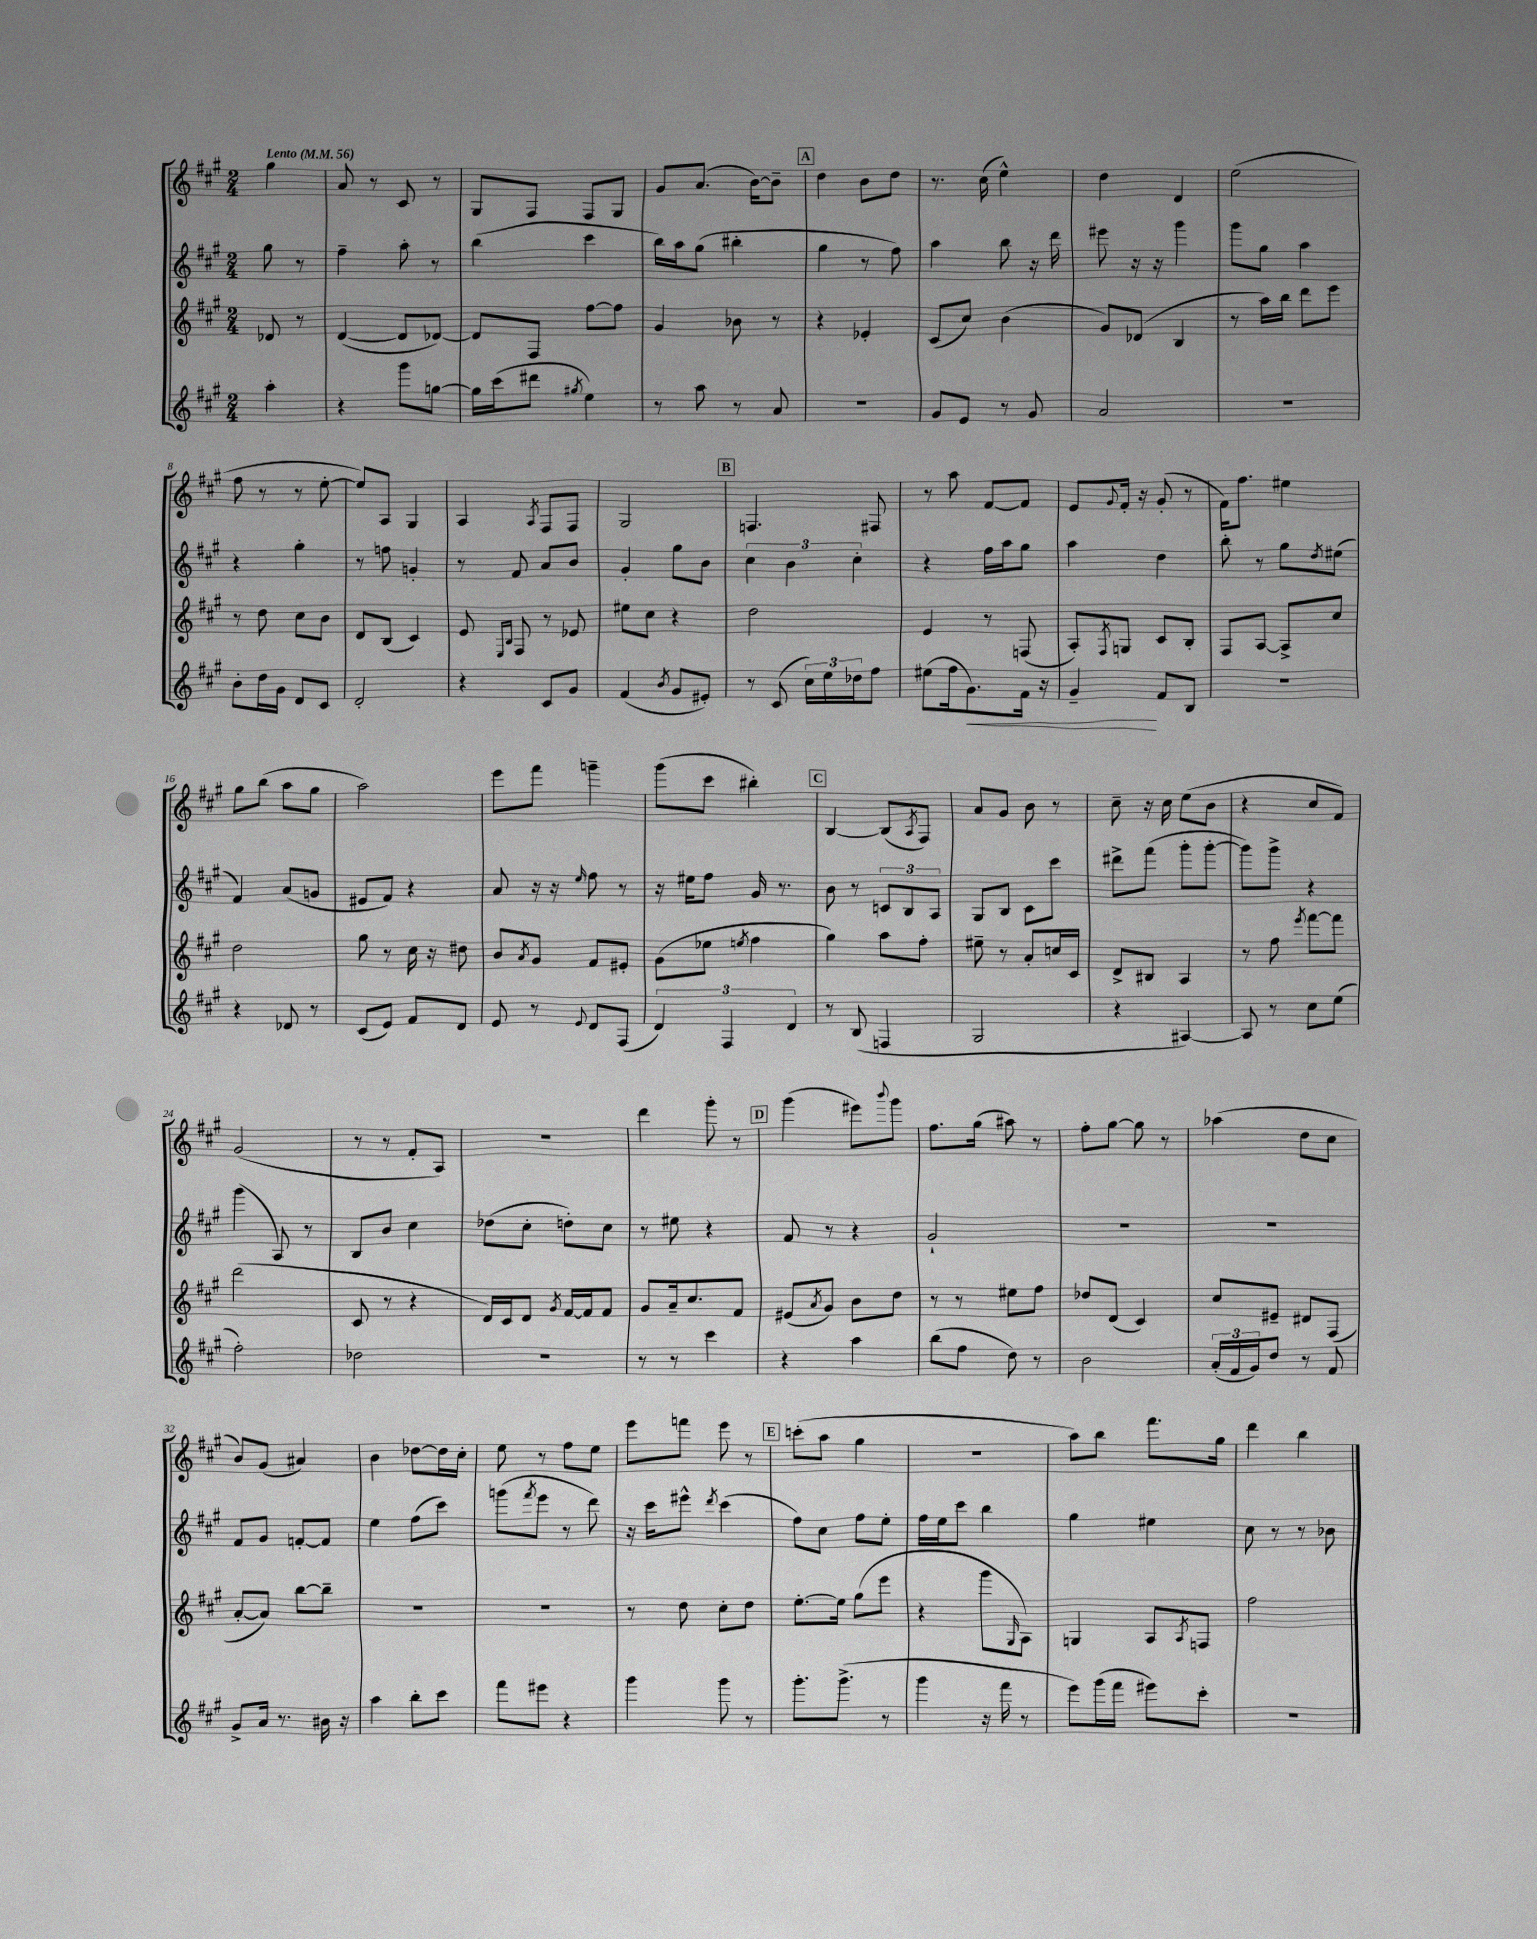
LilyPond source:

<<
\new StaffGroup <<
\new Staff = "s0" {
    \clef treble \key a \major \numericTimeSignature \time 2/4 \partial 4 \tempo "Lento" 4 = 56
    gis''4 |
    a'8 r8 cis'8 r8 |
    gis8 fis8 fis8 gis8 |
    gis'8 a'8.( b'16~) b'8-- |
    \mark \markup { \box "A" } d''4 b'8 d''8 |
    r8. cis''16( e''4-^) |
    d''4 d'4 |
    e''2( |
    fis''8 r8 r8 e''8~-. |
    e''8) a8 gis4 |
    a4 \acciaccatura { a8 } fis8 fis8 |
    gis2 |
    \mark \markup { \box "B" } f4. fis8 |
    r8 a''8 fis'8~ fis'8 |
    e'8 \appoggiatura { gis'8 } fis'16-. r16 gis'8-.( r8 |
    fis'16) fis''8. eis''4 |
    gis''8 b''8( a''8 gis''8 |
    a''2) |
    e'''8 fis'''8 g'''4-- |
    gis'''8( cis'''8 bis''4-.) |
    \mark \markup { \box "C" } b4~ b8( \acciaccatura { a8 } fis8) |
    a'8 gis'8 b'8 r8 |
    cis''8-- r16 cis''16 e''8( b'8 |
    r4 cis''8 fis'8) |
    gis'2( |
    r8 r8 fis'8-. a8) |
    R2 |
    d'''4 gis'''8-. r8 |
    \mark \markup { \box "D" } gis'''4( eis'''8) \appoggiatura { b'''8 } gis'''8 |
    fis''8. gis''16( ais''8) r8 |
    fis''8-. gis''8~ gis''8 r8 |
    aes''4( d''8 cis''8 |
    b'8) gis'8( ais'4) |
    b'4 des''8~ des''16 cis''16-. |
    e''8 r8 fis''8 e''8 |
    e'''8 f'''8 e'''8 r8 |
    \mark \markup { \box "E" } c'''8-.( a''8 gis''4 |
    r2 |
    a''8) b''8 fis'''8. gis''16 |
    d'''4 b''4 \bar "|." |
}
\new Staff = "s1" {
    \clef treble \key a \major \numericTimeSignature \time 2/4 \partial 4
    gis''8 r8 |
    fis''4-- a''8-. r8 |
    b''4( cis'''4 |
    b''16) a''16 gis''8( bis''4-. |
    \mark \markup { \box "A" } gis''4 r8 fis''8) |
    a''4 b''8 r16 d'''16 |
    eis'''8 r16 r16 gis'''4 |
    gis'''8 gis''8 a''4 |
    r4 gis''4-. |
    r8 f''8 g'4-. |
    r8 fis'8 a'8 b'8 |
    gis'4-. gis''8 b'8 |
    \mark \markup { \box "B" } \tuplet 3/2 { cis''4 b'4 cis''4-. } |
    r4 fis''16 a''16 gis''8 |
    a''4 d''4 |
    b''8-. r8 gis''8 \acciaccatura { d''8 } eis''8( |
    fis'4) a'8( g'8 |
    eis'8 fis'8) r4 |
    a'8 r16 r16 \grace { e''16 } fis''8 r8 |
    r16 eis''16 fis''8 gis'16 r8. |
    \mark \markup { \box "C" } b'8 r8 \tuplet 3/2 { c'8 b8 a8 } |
    gis8 b8 cis'8 cis'''8 |
    dis'''8-> fis'''8( gis'''8-. gis'''8~-. |
    gis'''8) gis'''8-> r4 |
    gis'''4( a8) r8 |
    b8 b'8 cis''4 |
    des''8( cis''8-. d''8-.) cis''8 |
    r8 eis''8 r4 |
    \mark \markup { \box "D" } fis'8 r8 r4 |
    gis'2-! |
    r2 |
    r2 |
    fis'8 gis'8 f'8~-. f'8 |
    e''4 fis''8( cis'''8) |
    g'''8( \acciaccatura { fis'''8 } e'''8 r8 d'''8) |
    r16 cis'''16 eis'''8-^ \acciaccatura { d'''8 } cis'''4( |
    \mark \markup { \box "E" } fis''8) cis''8 fis''8 e''8-. |
    fis''16 e''16 cis'''8 b''4 |
    gis''4 eis''4 |
    cis''8 r8 r8 bes'8 \bar "|." |
}
\new Staff = "s2" {
    \clef treble \key a \major \numericTimeSignature \time 2/4 \partial 4
    des'8 r8 |
    d'4~( d'8 des'8~) |
    des'8 fis8 fis''8~ fis''8 |
    gis'4 bes'8 r8 |
    \mark \markup { \box "A" } r4 ees'4-. |
    cis'8( cis''8) b'4( |
    gis'8) des'8( b4 |
    r8 a''16) b''16 d'''8 e'''8 |
    r8 d''8 cis''8 b'8 |
    d'8 b8( cis'4) |
    e'8 \grace { e16 b16 } fis8 r8 ees'8 |
    eis''8 cis''8 r4 |
    \mark \markup { \box "B" } d''2 |
    e'4 r8 f8( |
    a8-.) \acciaccatura { fis8 } g8 cis'8 b8-. |
    fis8 a8~ a8-> cis''8 |
    d''2 |
    gis''8 r8 cis''16 r16 dis''8 |
    b'8 \acciaccatura { a'8 } gis'8 fis'8 eis'8-. |
    gis'8( ees''8 \acciaccatura { e''8 } fis''4 |
    \mark \markup { \box "C" } gis''4) a''8 fis''8-. |
    eis''8-- r8 a'8-. c''16 cis'16 |
    d'8-> bis8 a4 |
    r8 fis''8 \acciaccatura { e'''8 } fis'''8~ fis'''8 |
    d'''2( |
    cis'8 r8 r4 |
    d'16) cis'16 d'8 \acciaccatura { gis'8 } fis'16~ fis'16 fis'8 |
    gis'8 a'16-- cis''8. fis'8 |
    \mark \markup { \box "D" } eis'8( \acciaccatura { a'8 } gis'8) b'8 d''8 |
    r8 r8 eis''8 fis''8 |
    des''8 d'8( cis'4) |
    cis''8 eis'8-- dis'8 fis8( |
    a'8~-. a'8) b''8~ b''8-- |
    R2 |
    R2 |
    r8 d''8 cis''8-. d''8 |
    \mark \markup { \box "E" } e''8.~-. e''16 gis''8( e'''8 |
    r4 gis'''8 \grace { gis16 } a8) |
    g4 a8 \acciaccatura { a8 } f8 |
    fis''2 \bar "|." |
}
\new Staff = "s3" {
    \clef treble \key a \major \numericTimeSignature \time 2/4 \partial 4
    a''4-. |
    r4 gis'''8 g''8~ |
    g''16 cis'''16( dis'''8 \acciaccatura { gis''8 } e''4) |
    r8 a''8 r8 a'8 |
    \mark \markup { \box "A" } R2 |
    gis'8 e'8 r8 gis'8 |
    a'2 |
    R2 |
    b'8-. d''16 gis'16 d'8 cis'8 |
    d'2-. |
    r4 cis'8 gis'8 |
    fis'4( \acciaccatura { b'8 } gis'8 eis'8-.) |
    \mark \markup { \box "B" } r8 cis'8( \tuplet 3/2 { cis''16) e''16 des''16 } fis''8 |
    eis''8( fis''16 gis'8.\<) fis'16 r16 |
    gis'4--\! fis'8 b8 |
    R2 |
    r4 des'8 r8 |
    cis'8( e'8) fis'8 d'8 |
    e'8 r8 \appoggiatura { e'8 } d'8 fis8( |
    \tuplet 3/2 { d'4) fis4 d'4 } |
    \mark \markup { \box "C" } r8 b8( f4 |
    gis2 |
    r4 ais4~) |
    ais8 r8 cis''8 e''8( |
    fis''2-.) |
    des''2 |
    R2 |
    r8 r8 cis'''4 |
    \mark \markup { \box "D" } r4 a''4 |
    b''8( fis''8 d''8) r8 |
    b'2 |
    \tuplet 3/2 { a'16-.( fis'16 gis'16) } d''8 r8 fis'8 |
    gis'8-> a'16 r8. bis'16 r16 |
    a''4 b''8-. cis'''8 |
    fis'''8 eis'''8 r4 |
    gis'''4 gis'''8 r8 |
    \mark \markup { \box "E" } gis'''8.-. gis'''8.->( r8 |
    gis'''4 r16 fis'''16 r8 |
    e'''8) gis'''16( fis'''16 eis'''8) cis'''8-. |
    R2 \bar "|." |
}
>>
>>
